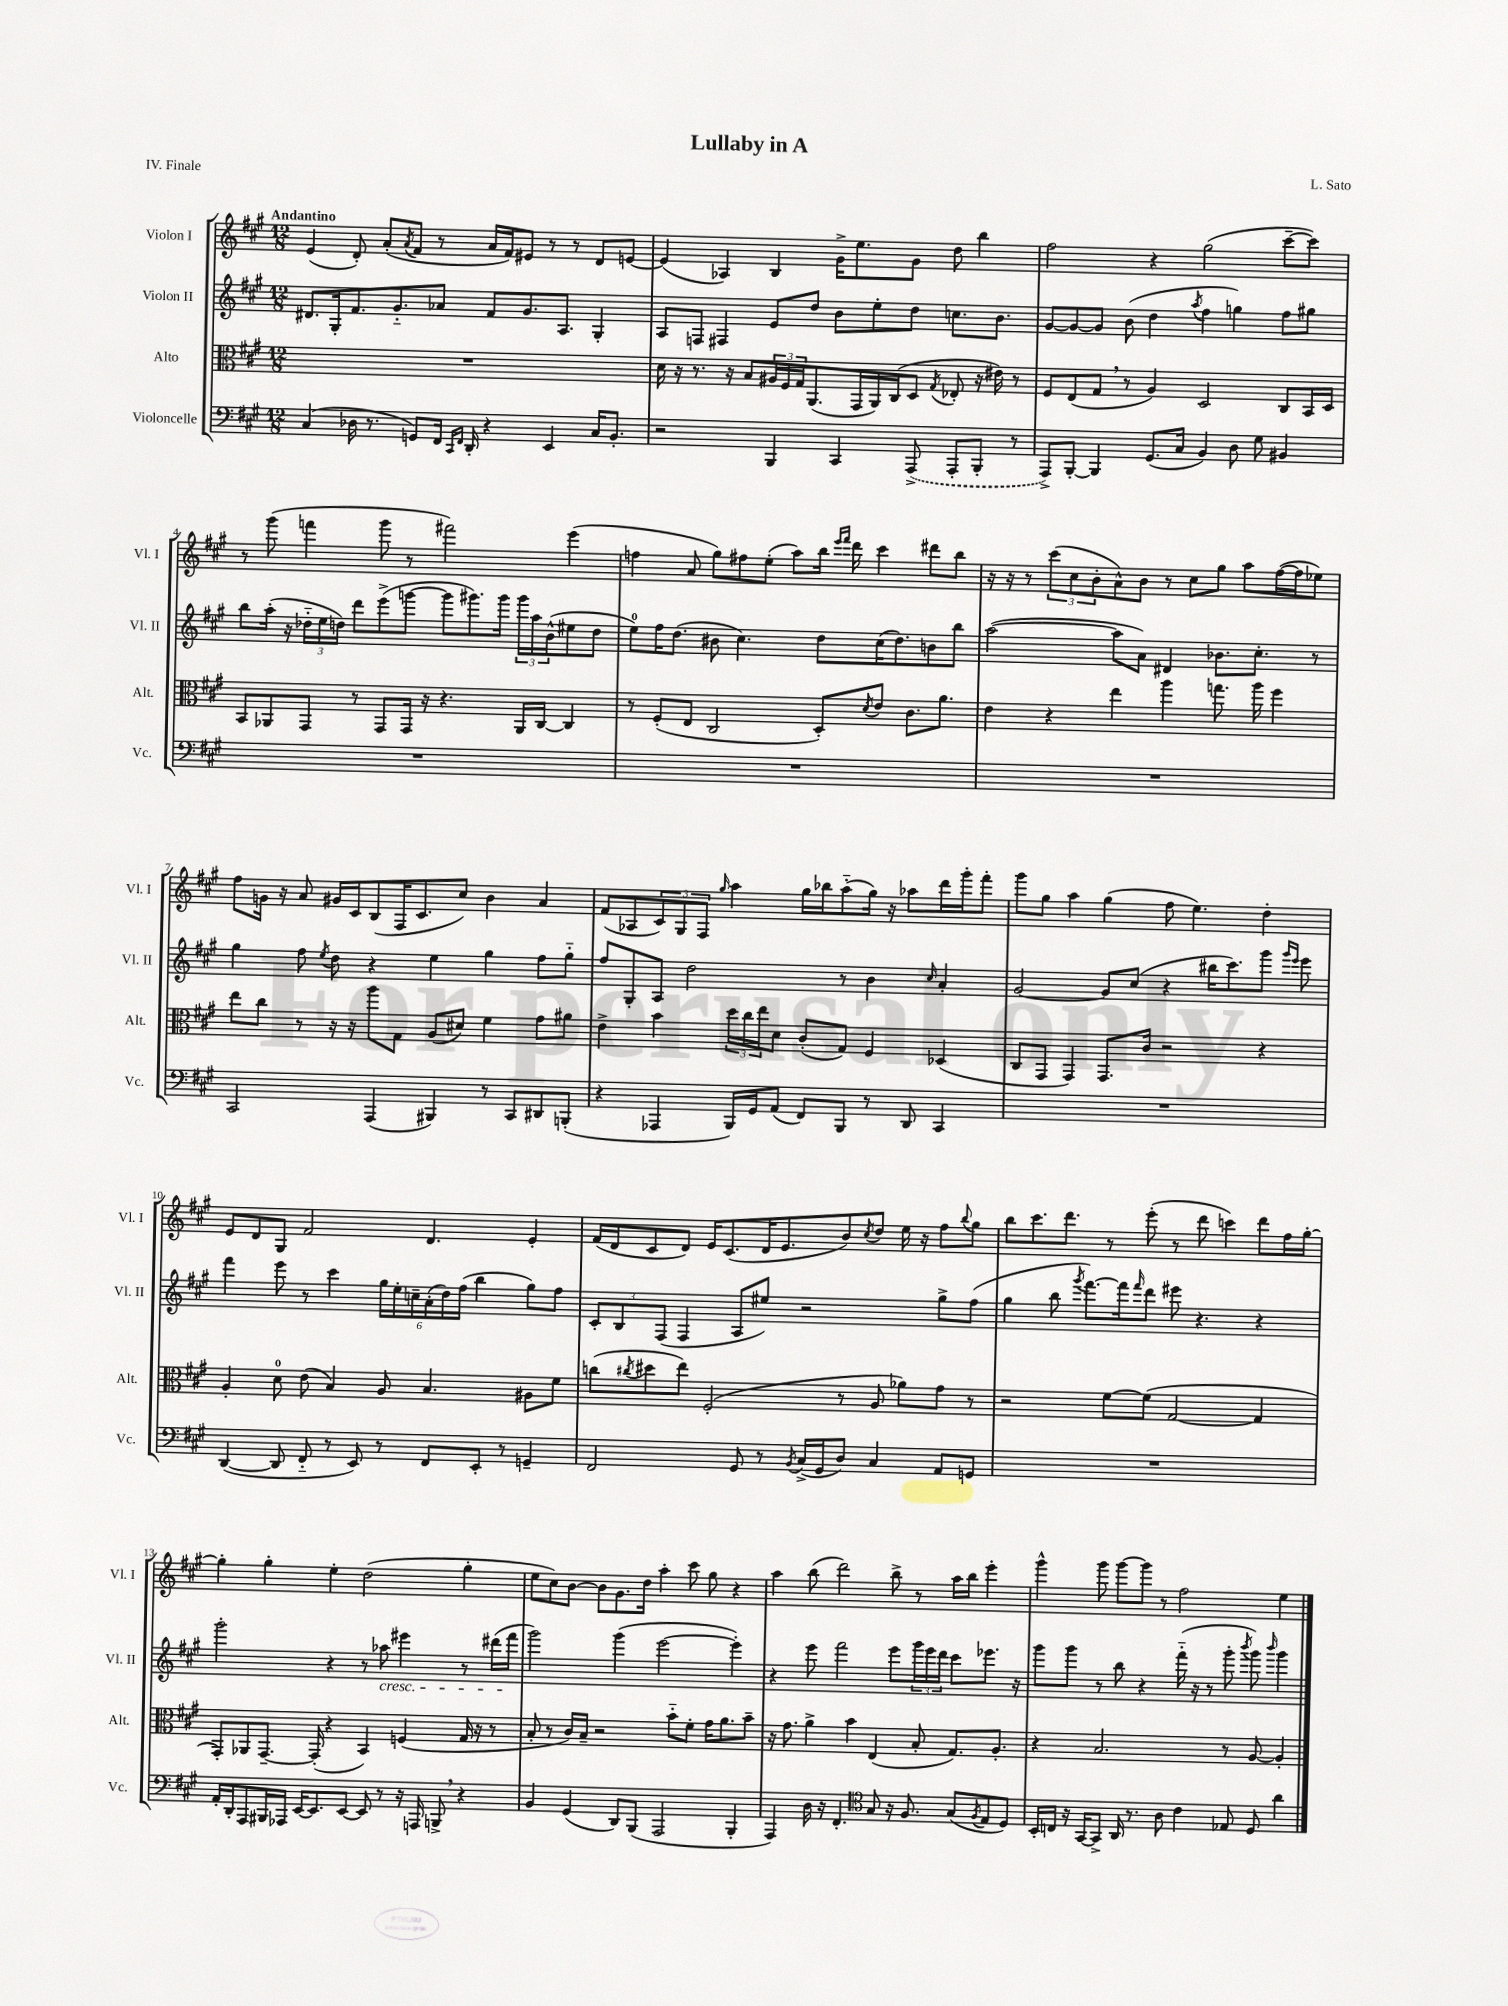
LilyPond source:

\header { title = "Lullaby in A" composer = "L. Sato" piece = "IV. Finale" }
<<
\new StaffGroup <<
\new Staff = "s0" \with { instrumentName = "Violon I" shortInstrumentName = "Vl. I" } {
    \clef treble \key a \major \numericTimeSignature \time 12/8 \tempo "Andantino"
    e'4( d'8-.) a'8-.( \acciaccatura { a'8 } fis'8 r8 a'16 fis'16) eis'8 r8 r8 d'8 e'8~ |
    e'4( aes4) b4 gis'16-> e''8. gis'8 d''8 b''4 |
    fis''2 r4 gis''2( cis'''8~-- cis'''8) |
    r8 gis'''8( f'''4 gis'''8 r8 fis'''2) e'''4( |
    f''4 a'8 gis''8) fis''8 e''8-.( a''8) b''16 \grace { e'''16 fis'''16 } d'''16 cis'''4 dis'''8 b''8 |
    r16 r16 r8 \tuplet 3/2 { cis'''8( cis''8 b'8-. } a'8-^) b'8 r8 cis''8 gis''8 a''8 fis''16~( fis''16 ees''8) |
    fis''8 g'16 r16 a'8 gis'16 cis'16 b8( fis16 cis'8. cis''8) b'4 a'4 |
    fis'8( aes8 \tuplet 3/2 { cis'8) gis8 fis8 } \grace { gis''16 } a''4 gis''16 bes''16 a''8-_( gis''16) r16 aes''8 d'''16 gis'''16-. fis'''8-. |
    gis'''8 gis''8 a''4 gis''4( fis''8 e''4.) d''4-. |
    e'8 d'8 gis8 fis'2 d'4. e'4-. |
    fis'16( d'16 cis'8 d'8) e'16 cis'8.( d'16 e'8. b'8) \acciaccatura { cis''8 } d''8 e''16 r16 fis''8 \appoggiatura { b''8 } gis''8 |
    b''8 cis'''8. d'''8. r8 e'''8-.( r8 d'''8 c'''4) d'''8 fis''16 gis''16~-. |
    gis''4-. gis''4-. e''4-. d''2( gis''4-. |
    e''8 cis''8) b'8~ b'8 gis'8. d''16 a''4-. cis'''8 gis''8 r4 |
    a''4 b''8( d'''2) b''8-> r8 a''16 b''16 e'''4-. |
    gis'''4-^ gis'''8 gis'''8~ gis'''8 r8 fis''2 e''4 \bar "|." |
}
\new Staff = "s1" \with { instrumentName = "Violon II" shortInstrumentName = "Vl. II" } {
    \clef treble \key a \major \numericTimeSignature \time 12/8
    dis'8. gis16-. fis'8. gis'8.-_ aes'8 fis'8 gis'8. a8. gis4-. |
    a8 f8 fis4 e'8 d''8 b'8 e''8-. d''8 c''8. b'8. |
    gis'8~ gis'8~ gis'8 b'8( d''4 \acciaccatura { a''8 } fis''4 g''4) fis''8 gis''8 |
    b''8 a''16-.( r16 \tuplet 3/2 { des''16-_ e''16 d''16) } d'''8 e'''8->( g'''8~ g'''8 gis'''8.) gis'''16 \tuplet 3/2 { gis'''16 a''16 b'16-^( } eis''8 d''8 |
    e''8-0) fis''16 d''8.( bis'8 cis''4.) d''8 cis''16( d''8.) b'8 b''8 |
    a''2~( a''8 a'8) dis'4 bes'8. cis''8.-. r8 |
    gis''4 fis''8 \acciaccatura { e''8 } d''8 r4 e''4 gis''4 fis''8 gis''8-_ |
    fis''8 gis8-. a8 d''2 r8 b'4 \grace { cis''16 } a'4-. |
    gis'2~ gis'8 cis''8( r4 bis''16 cis'''8.) gis'''8 \grace { gis'''16 e'''16 } e'''8 |
    fis'''4 e'''8 r8 cis'''4 \tuplet 6/4 { gis''16 e''16-. c''16-- a'16-.( d''16) fis''16( } b''4 gis''8) fis''8 |
    \tuplet 3/2 { cis'8-. b8 fis8( } fis4 a8 eis''8) r2 gis''8-> fis''8( |
    gis''4 b''8 \acciaccatura { gis'''8 } fis'''8.~) fis'''16 \grace { fis'''16 } d'''8 eis'''8 r4. r4 |
    gis'''2-. r4 r8 aes''8\cresc eis'''4 r8 dis'''16( fis'''16\! |
    gis'''2) gis'''4( e'''2~ e'''4-.) |
    r4 e'''8 fis'''2 e'''8 \tuplet 3/2 { gis'''16 e'''16 d'''16 } cis'''8 ees'''8. r16 |
    gis'''8 gis'''8 r8 b''8 r4 fis'''16-_( r16 r8 gis'''8-. \acciaccatura { b'''8 } gis'''8) \grace { b'''16 } gis'''4 \bar "|." |
}
\new Staff = "s2" \with { instrumentName = "Alto" shortInstrumentName = "Alt." } {
    \clef alto \key a \major \numericTimeSignature \time 12/8
    R1. |
    d'16 r16 r8. r16 b8 \tuplet 3/2 { ais16 fis16 gis16 } a,8.( gis,16 a,16) cis16( d8 \acciaccatura { gis8 } ees8-. r16 eis'16) r8 |
    fis8 e8( gis8 \breathe r8 a4) d2 cis8 b,16 d16 |
    b,8 aes,8 gis,8 r8 gis,8 gis,16 r16 r4. aes,16 cis16~ cis4 |
    r8 fis8-.( e8 cis2 d8-.) \acciaccatura { d'8 } e'8 cis'8. a'8. |
    e'4 r4 e''4 a''4 g''8. a''16 fis''4 |
    e''8 cis''8 r8 r16 r16 a''8 gis8 a8( dis'8) fis'4 gis'8 ais'8 |
    e'4-> b'4 \tuplet 3/2 { d''16 cis''16 e''16 } d'8 cis'8-.( gis8) fis4 des4( |
    cis8 gis,8 gis,4) gis,8. cis'16 r2 r4 |
    a4-. d'8-0 e'8( b4) a8 b4. ais8 fis'8 |
    c''8( \acciaccatura { cis''8 } dis''8 e''8) fis2-.( r8 a8 aes'8) gis'8 r8 |
    r2 fis'8~ fis'8( gis2~ gis4 |
    gis,8-.) aes,8 gis,8.~-- gis,16-.( r4 b,4) f4( gis16 r16 r8 |
    b8-. r8 cis'16) b16-- r2 b'8-_ fis'8-. gis'16 a'8. b'8-- |
    r16 gis'8. a'4-> b'4 e4( b8-. gis8.) a8.-. |
    r4 b2. r8 a8~ a4-. \bar "|." |
}
\new Staff = "s3" \with { instrumentName = "Violoncelle" shortInstrumentName = "Vc." } {
    \clef bass \key a \major \numericTimeSignature \time 12/8
    cis4( des16 r8. g,8) fis,16 \grace { cis,16 fis,16 } d,16-. r4 e,4 cis16 b,8.-. |
    r2 b,,4 cis,4 \once \slurDashed a,,8->( a,,8-. b,,8-. r8 |
    a,,8->) b,,8~-. b,,4 gis,8.( cis16 b,4) d8 gis8 bis,4 |
    R1. |
    R1. |
    R1. |
    cis,2 a,,4( bis,,4) r8 cis,8 dis,8 b,,8-.( |
    r4 aes,,4 b,,16) gis,16 a,8( fis,8) b,,8 r8 d,8 cis,4 |
    R1. |
    d,4~( d,8 fis,8-_ r8 e,8) r8 fis,8 e,8-. r8 g,4-- |
    fis,2 gis,8 r8 \acciaccatura { b,8 } cis16->( gis,16 d8) cis4 a,8 g,8 |
    R1. |
    a,16-. d,16-. a,,8 bis,,16 aes,,16 e,16~ e,8. e,8~ e,8 r8 r16 a,,16 b,,8-> \breathe r4 |
    b,4 gis,4( d,8) b,,8( a,,2 b,,4-. |
    a,,4) d16 r16 fis,4.-. \clef tenor gis8 r16 fis8. gis8( \acciaccatura { fis8 } e8 d8) |
    b,16-. c16 r16 gis,16~ gis,8-> a,16 r8. a8 cis'4 ees8 d8 a'4 \bar "|." |
}
>>
>>
